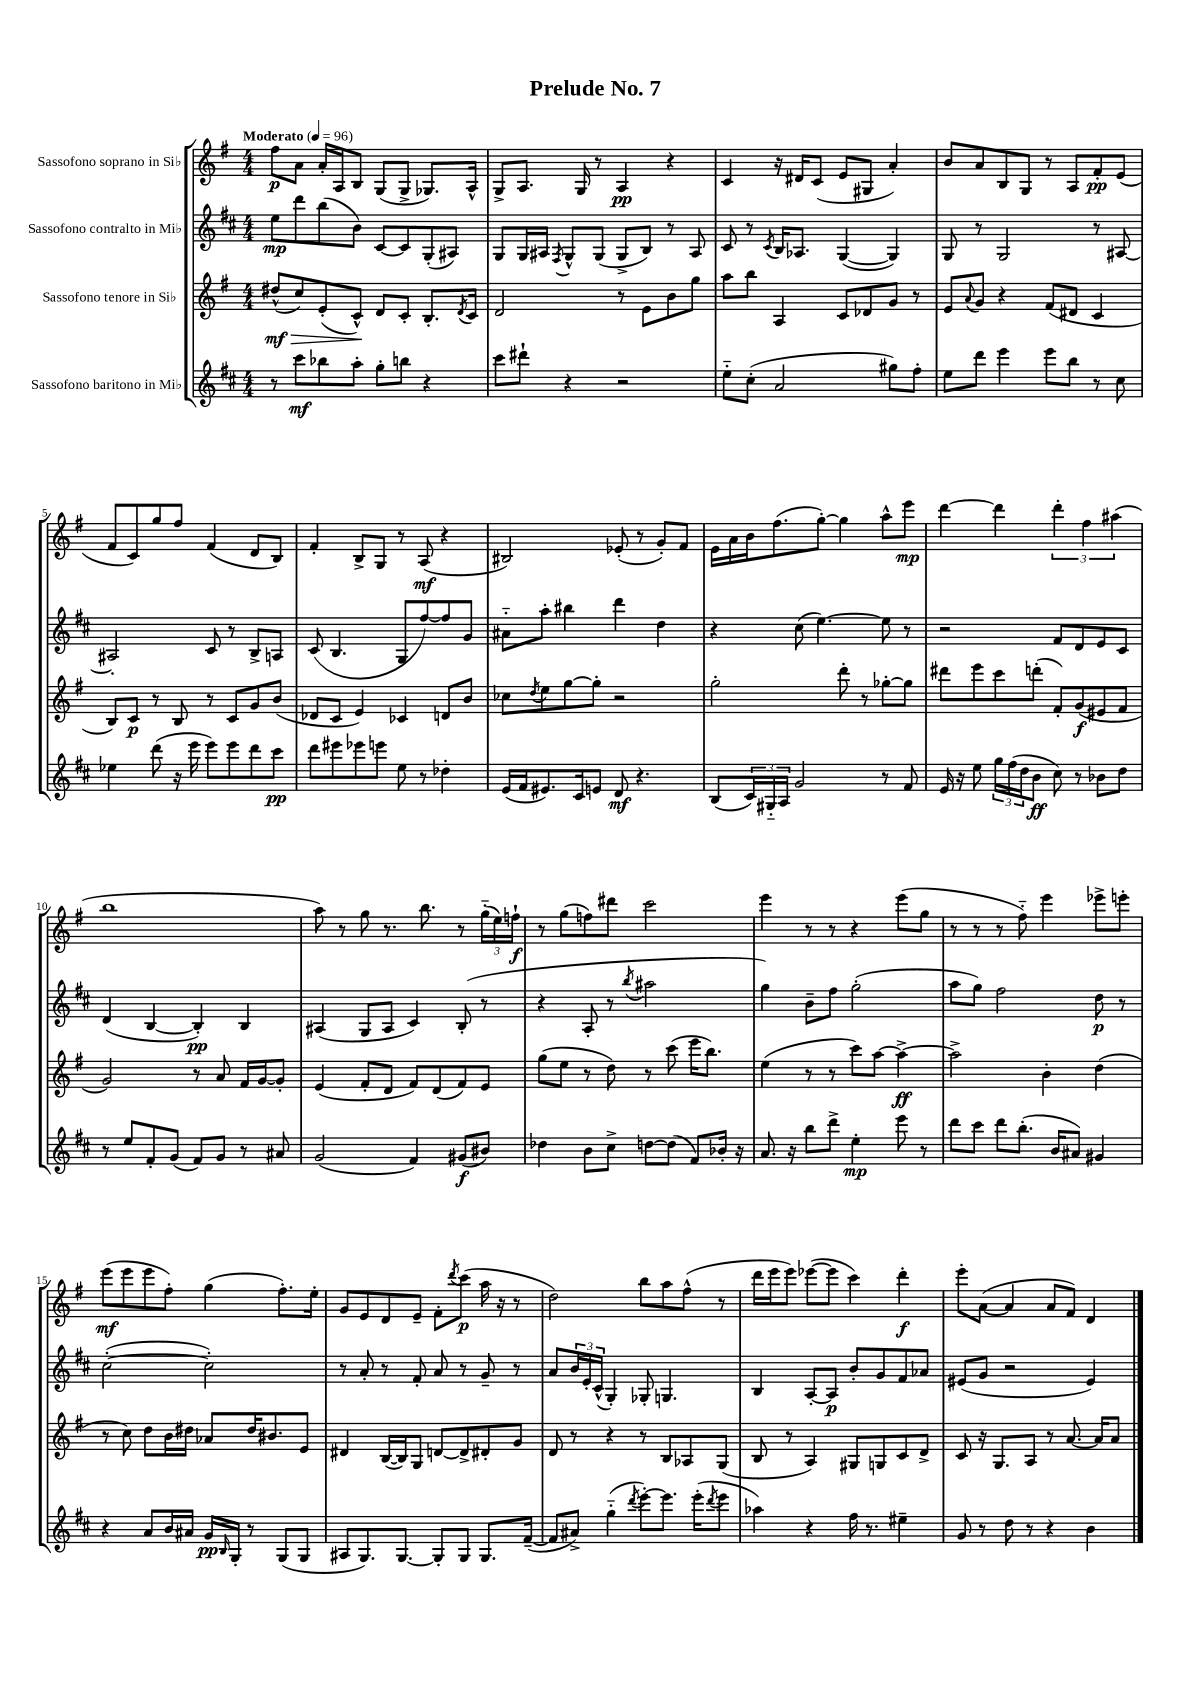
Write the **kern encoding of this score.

**kern	**kern	**kern	**kern
*staff4	*staff3	*staff2	*staff1
*clefG2	*clefG2	*clefG2	*clefG2
*k[f#c#]	*k[f#]	*k[f#c#]	*k[f#]
*M4/4	*M4/4	*M4/4	*M4/4
*MM96	*MM96	*MM96	*MM96
8r	(8dd#^^	8ee	8ff#
8ccc#	8cc)	8ddd	8a
8bb-	(8e'	(8bb	16a'
.	.	.	16A
8aa'	8c^^)	8b)	8B
8gg'	8d	[8c#	(8G
8bb	8c'	8c#]	8G^
4r	8.B'	(8G'	8.G-)
.	.	8A#)	.
.	8qd	.	.
.	16c	.	16A^^
=	=	=	=
8ccc#	2d	8G	8G^
8ddd#`	.	16G	8.A
.	.	16A#	.
.	.	8qF#	.
4r	.	8G^^	.
.	.	.	16G
.	.	(8G	8r
2r	8r	8G^	4A
.	8e	8B)	.
.	8b	8r	4r
.	8gg	8A#	.
=	=	=	=
8ee'~	8aa	8c#	4c
(8cc#'	8bb	8r	.
.	.	8qc#	.
2a	4A	16B	16r
.	.	8.A-	16d#
.	.	.	(8c
.	8c	([4G	8e
.	8d-	.	8G#
8gg#)	8g	4G])	4a')
8ff#'	8r	.	.
=	=	=	=
8ee	8e	8G	8b
.	8qqa	.	.
8ddd	8g	8r	8a
4eee	4r	2G	8B
.	.	.	8G
8eee	(8f#	.	8r
8bb	8d#	.	8A
8r	4c	8r	8f#'
8cc#	.	[8A#	(8e
=	=	=	=
4ee-	8B)	2A#']	8f#
.	8c	.	8c)
(8ddd	8r	.	8gg
16r	8B	.	8ff#
16eee	.	.	.
8eee)	8r	8c#	(4f#
8eee	8c	8r	.
8ddd	8g	8B^	8d
8ccc#	(8b	8A	8B)
=	=	=	=
8ddd	8d-	(8c#	4f#'
8eee#	8c	4.B	.
8eee-	4e)	.	8B^
8eee	.	.	8G
8ee	4c-	8G	8r
8r	.	[8ff#)	(8A
4dd-'	8d	8ff#]	4r
.	8b	8g	.
=	=	=	=
(16e	8cc-	8a#'~	2B#)
16f#	.	.	.
.	8qdd	.	.
8.e#)	8ee	8aa'	.
.	[8gg	4bb#	.
16c#	.	.	.
8e	8gg']	.	.
8d	2r	4ddd	(8e-'
4.r	.	.	8r
.	.	4dd	8g')
.	.	.	8f#
=	=	=	=
(8B	2gg'	4r	16e
.	.	.	16a
24c#)	.	.	16b
24G#'~	.	.	.
.	.	.	(8.ff#
24A	.	.	.
2g	.	(8cc#	.
.	.	[4.ee)	[8gg')
.	8ddd'	.	4gg]
.	8r	.	.
8r	[8gg-'	8ee]	8aa^^
8f#	8gg-]	8r	8eee
=	=	=	=
16e	8ddd#	2r	[4ddd
16r	.	.	.
8ee	8eee	.	.
24gg	8ccc	.	4ddd]
(24ff#	.	.	.
24dd	.	.	.
8b	(8ddd'	.	.
8cc#)	8f#')	8f#	6ddd'
8r	(8g	8d	.
.	.	.	6ff#
8b-	8e#	8e	.
.	.	.	(6aa#
8dd	8f#	8c#	.
=	=	=	=
8r	2g)	(4d	1bb
8ee	.	.	.
8f#'	.	[4B	.
(8g	.	.	.
8f#)	8r	4B'])	.
8g	8a	.	.
8r	16f#	4B	.
.	[16g	.	.
8a#	8g']	.	.
=	=	=	=
(2g	(4e	(4A#	8aa)
.	.	.	8r
.	8f#'	8G	8gg
.	8d	8A#	8.r
4f#)	8f#)	4c#)	.
.	.	.	8.bb
.	(8d	.	.
(8g#	8f#)	(8B'	8r
8b#)	8e	8r	(24gg'~
.	.	.	24ee)
.	.	.	24ff`
=	=	=	=
4dd-	(8gg	4r	8r
.	8ee	.	(8gg
8b	8r	8A'	8ff)
8cc#^	8dd)	8r	8ddd#
.	.	8qbb	.
[8dd	8r	2aa#	2ccc
(8dd]	(8ccc	.	.
8f#)	16eee	.	.
.	8.bb)	.	.
16b-'	.	.	.
16r	.	.	.
=	=	=	=
8.a	(4ee	4gg)	4eee
16r	.	.	.
8bb	8r	8b~	8r
8ddd^	8r	8ff#	8r
4ee'	8ccc)	(2gg'	4r
.	[8aa	.	.
8eee	4aa^_	.	(8eee
8r	.	.	8gg
=	=	=	=
8ddd	2aa^]	8aa	8r
8ccc#	.	8gg)	8r
8ddd	.	2ff#	8r
(8.bb'	.	.	8ff#'~)
.	4b'	.	4eee
16b	.	.	.
8a#)	.	.	.
4g#	(4dd	8dd	8eee-^
.	.	8r	8eee'
=	=	=	=
4r	8r	([2cc#'	(8eee
.	8cc)	.	8eee
8a	8dd	.	8eee
16b	16b	.	8ff#')
16a#	16dd#	.	.
16g	8a-	2cc#'])	(4gg
16qqB	.	.	.
16G'	.	.	.
8r	16dd#	.	.
.	8.b#	.	.
(8G	.	.	8.ff#')
8G	8e	.	.
.	.	.	16ee'
=	=	=	=
8A#	4d#	8r	8g
8.G)	.	8a'	8e
.	([16B	8r	8d
[8.G	16B])	.	.
.	8G	8f#'	8e~
8G']	[8d	8a	8f#'
.	.	.	8qddd
8G	8d^]	8r	(8ccc
8.G	8d#'	8g~	16aa
.	.	.	16r
.	8g	8r	8r
([16f#~	.	.	.
=	=	=	=
8f#]	8d	8a	2dd)
8a#^)	8r	24b	.
.	.	24e'	.
.	.	(24c#^^	.
(4gg'~	4r	4G')	.
8qddd	.	.	.
[8eee')	8r	8G-'	8bb
8.eee]	8B	4.G	8aa
.	8A-	.	(8ff#^^
(16eee'	.	.	.
8qddd	.	.	.
8eee	(8G	.	8r
=	=	=	=
4aa-)	8B	4B	16ddd
.	.	.	16eee
.	8r	.	8eee)
4r	4A)	[8A'	([8eee-
.	.	8A]	8eee-]
16ff#	8G#	8b'	4ccc)
8.r	.	.	.
.	8G	8g	.
4ee#~	8c	8f#	4ddd'
.	8d^	8a-	.
=	=	=	=
8g	8c	(8e#	8eee'
8r	16r	8g	([8a
.	8.G	.	.
8dd	.	2r	4a]
8r	8A	.	.
4r	8r	.	8a
.	[8.a	.	8f#)
4b	.	4e#)	4d
.	16a]	.	.
.	8a	.	.
==	==	==	==
*-	*-	*-	*-
